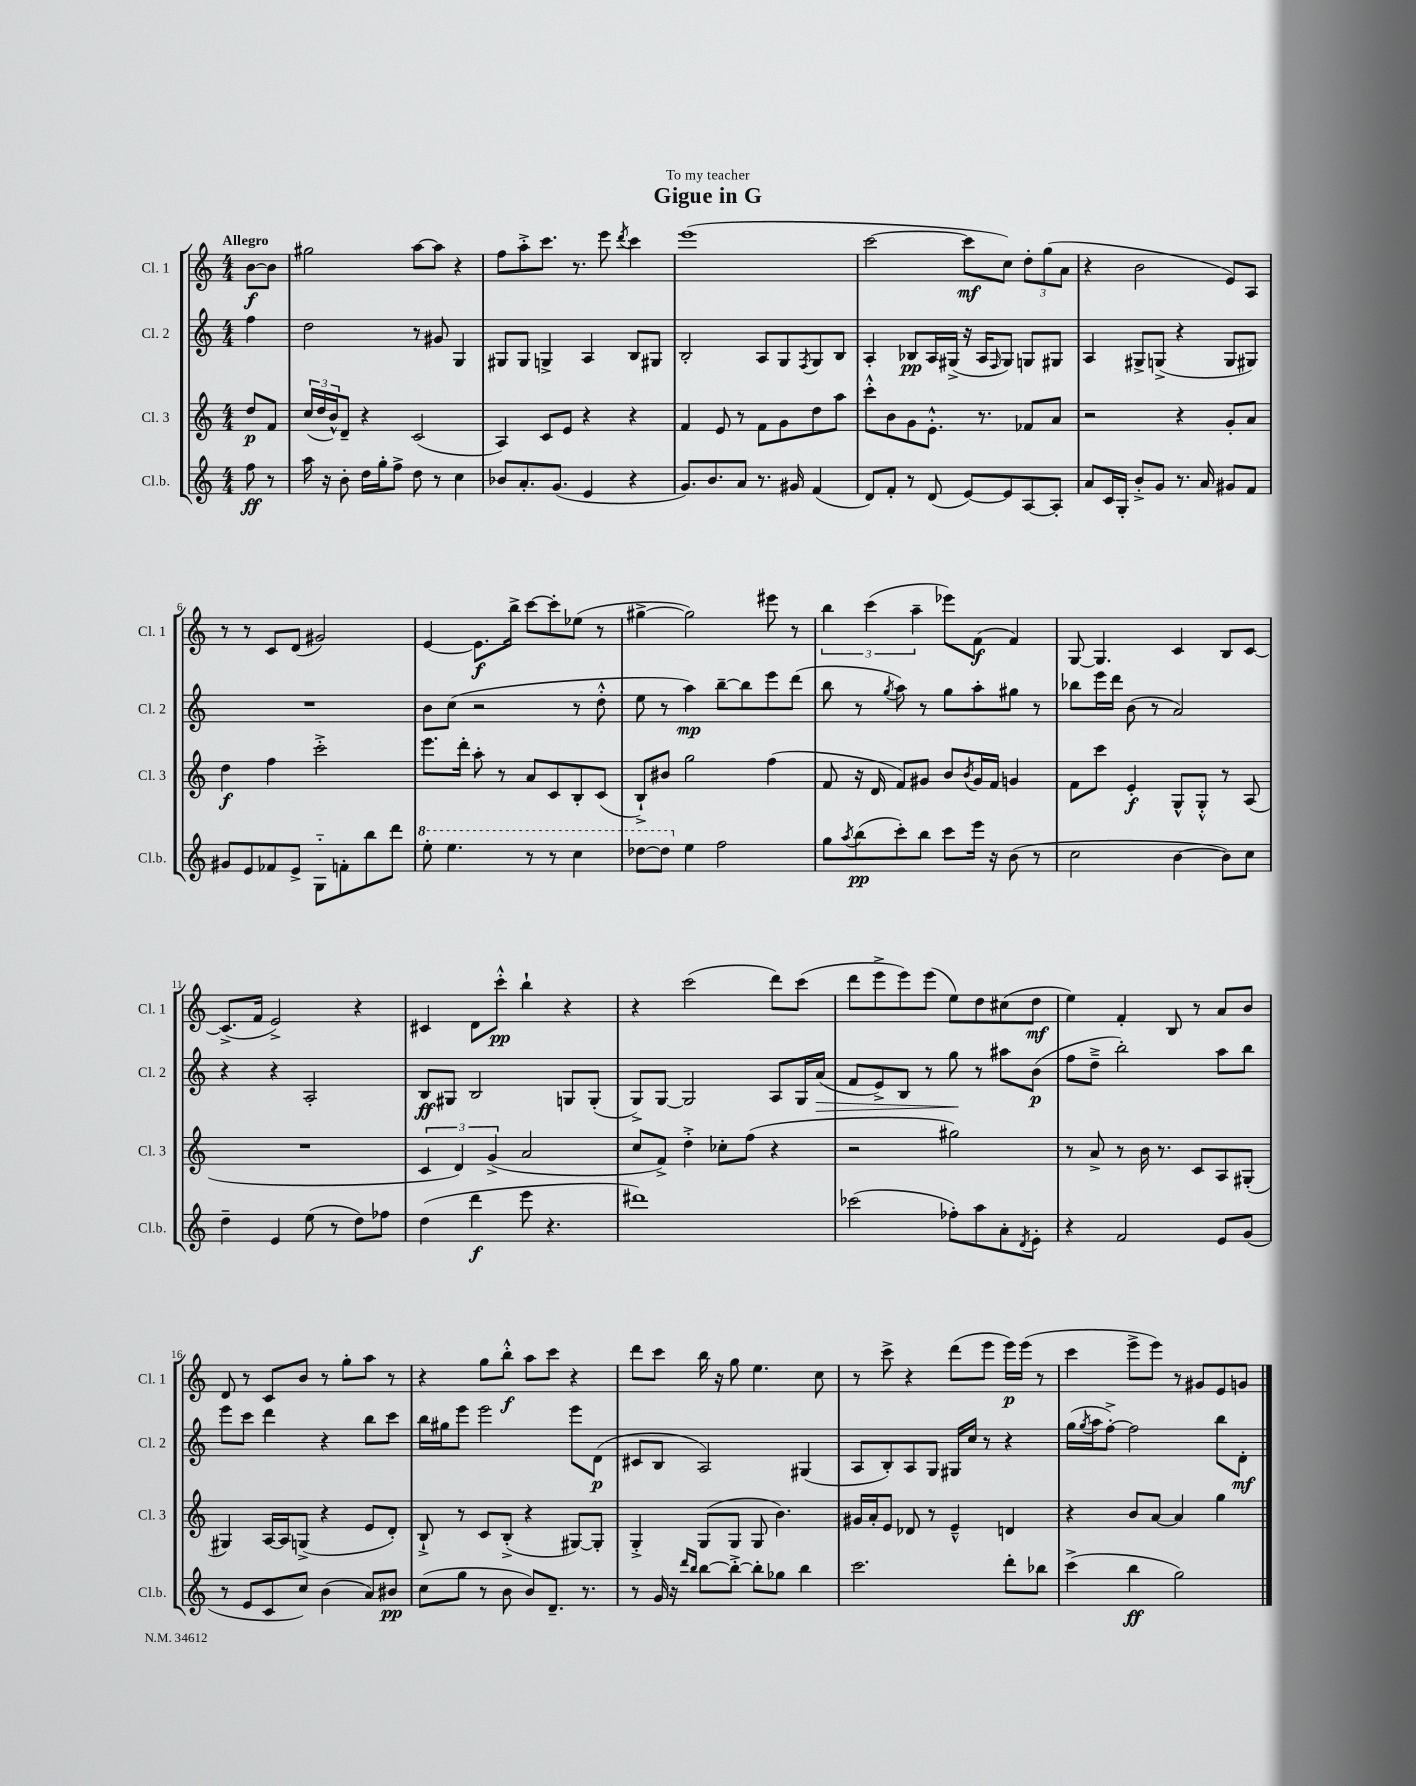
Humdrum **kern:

**kern	**kern	**kern	**kern
*staff4	*staff3	*staff2	*staff1
*clefG2	*clefG2	*clefG2	*clefG2
*k[]	*k[]	*k[]	*k[]
*M4/4	*M4/4	*M4/4	*M4/4
8ff	8dd	4ff	[8b
8r	8f	.	8b]
=	=	=	=
16aa	(24cc	2dd	2gg#
.	24dd	.	.
16r	.	.	.
.	24b^^)	.	.
8b'	8d~	.	.
16dd	4r	.	.
16gg'	.	.	.
8ff^	.	.	.
8dd	(2c	8r	[8aa
8r	.	8g#	8aa]
4cc	.	4G	4r
=	=	=	=
8b-	4A)	8G#	8ff
8.a'	.	8G#	8aa'^
.	8c	4G^	8.ccc
(8.g	.	.	.
.	8e	.	.
.	.	.	8.r
4e	4r	4A	.
.	.	.	8eee
.	.	.	8qddd
4r	4r	8B	4ccc
.	.	8G#	.
=	=	=	=
8.g)	4f	2B'	(1eee
8.b	.	.	.
.	8e	.	.
8a	8r	.	.
8.r	8f	8A	.
.	8g	8G	.
16g#	.	.	.
.	.	8qF	.
(4f	8dd	8G	.
.	8aa	8B	.
=	=	=	=
8d)	8ccc'^^	4A'	[2ccc
8f'	8b	.	.
8r	8g	8B-	.
(8d	8.e'^^	16A	.
.	.	(16G#^	.
[8e)	.	16r	8ccc]
.	8.r	16A	.
.	.	16qqF	.
8e]	.	8G#)	8cc)
[8A	8f-	8G	12dd'
.	.	.	(12gg
8A']	8a	8G#	.
.	.	.	12a
=	=	=	=
8a	2r	4A	4r
16c	.	.	.
16G'	.	.	.
8b'^	.	8G#^	2b
8g	.	(8G^	.
8.r	4r	4r	.
16a	.	.	.
8g#	8g'	8G	8e)
8f	8a	8G#)	8A
=	=	=	=
8g#	4dd	1r	8r
8e	.	.	8r
8f-	4ff	.	8c
8e^	.	.	(8d
8G'~	2ccc'^	.	2g#)
8f'	.	.	.
8bb	.	.	.
8ddd	.	.	.
=	=	=	=
8eee'	8.eee	8b	[4e
4.eee	.	(8cc	.
.	16ddd'	.	.
.	8aa'	2r	8.e]
.	8r	.	.
.	.	.	16bb^
8r	8a	.	[8ccc
8r	8c	.	8ccc']
4ccc	8B'	8r	(8ee-
.	(8c	8dd'^^	8r
=	=	=	=
[8ddd-	8B`^)	8ee	[4gg#^
8ddd-]	8b#	8r	.
4ee	2gg	4aa)	2gg#])
2ff	.	[8bb~	.
.	.	8bb]	.
.	(4ff	8eee	8eee#
.	.	(8ddd	8r
=	=	=	=
8gg	8f	8bb	6bb
8qaa	.	.	.
(8bb	16r	8r	.
.	.	.	(6ccc
.	16d	.	.
.	.	8qgg	.
8ccc')	8f)	8aa)	.
.	.	.	6aa~
8bb	8g#	8r	.
8ccc	8b	8gg	8eee-)
.	8qb	.	.
16eee	16g#	8aa'	(8f
16r	16f	.	.
(8b	4g	8gg#	4f)
8r	.	8r	.
=	=	=	=
2cc	8f	8bb-	[8G
.	8ccc	16eee	4.G]
.	.	16ddd	.
.	4e'	(8b	.
.	.	8r	.
[4b	8G^^	2a)	4c
.	8G'^^	.	.
8b])	8r	.	8B
8cc	(8A	.	[8c
=	=	=	=
4dd~	1r	4r	(8.c^]
.	.	.	16f
4e	.	4r	2e^)
(8ee	.	2A'	.
8r	.	.	.
8dd)	.	.	4r
8ff-	.	.	.
=	=	=	=
(4dd	6c	8B	4c#
.	.	8G#	.
.	6d)	.	.
4ddd	.	2B	8d
.	(6g^	.	.
.	.	.	8ccc'^^
8eee	2a	.	4bb`
4.r	.	.	.
.	.	8G	4r
.	.	(8G'	.
=	=	=	=
1ddd#)	8cc	8G^)	4r
.	8f^)	[8G	.
.	4dd'^	2G]	(2ccc
.	8cc-'	.	.
.	(8ff	.	.
.	4r	8A	8ddd)
.	.	16G	(8ccc
.	.	(16a	.
=	=	=	=
(2ccc-	2r	8f	8ddd
.	.	8e^)	8eee^
.	.	8B	8eee)
.	.	8r	(8eee
8ff-')	2gg#)	8gg	8ee)
8aa	.	8r	8dd
8a'	.	8aa#	(8cc#
8qd	.	.	.
8e'	.	(8b	8dd
=	=	=	=
4r	8r	8ff	4ee)
.	8a^	8dd~^	.
2f	8r	2bb')	4f'
.	16b	.	.
.	8.r	.	.
.	.	.	8B
.	8c	.	8r
8e	8A	8aa	8a
(8g	(8G#'	8bb	8b
=	=	=	=
8r	4G#)	8eee	8d
8e	.	8ccc	8r
8c	[16A	4ddd	8c
.	16A]	.	.
8cc)	(8G^	.	8b
(4b	4r	4r	8r
.	.	.	8gg'
8a)	8e	8bb	8aa
8b#	8d')	8ccc	8r
=	=	=	=
(8cc	8B`^	16bb	4r
.	.	16gg#	.
8gg	8r	8eee	.
8r	8c	2eee	8gg
8b	(8B'^	.	8bb'^^
8b)	4r	.	8aa
8.d~	.	.	8ccc
.	[8G#)	8eee	4r
8.r	.	.	.
.	8G#']	(8d	.
=	=	=	=
8r	4G'^	8c#	8ddd
16g	.	8B	8ccc
16r	.	.	.
16qqddd	.	.	.
16qqbb	.	.	.
[8bb	(8G	2A)	16bb
.	.	.	16r
8bb'^_	8G	.	8gg
8bb']	8G	.	4.ee
8gg-	4.b)	.	.
4bb	.	(4G#	.
.	.	.	8cc
=	=	=	=
2.ccc	16g#	8A	8r
.	16a'	.	.
.	8e	8B')	8ccc^
.	8d-	8A	4r
.	8r	8G	.
.	4e~^^	16G#	(8ddd
.	.	16cc	.
.	.	8r	8eee
8ddd'	4d	4r	16eee)
.	.	.	(16eee
8bb-	.	.	8r
=	=	=	=
(4ccc^	4r	(16gg	4ccc
.	.	8qgg	.
.	.	16aa	.
.	.	[8ff'^)	.
4bb	8b	2ff]	8eee^
.	[8a	.	8eee)
2gg)	4a]	.	8r
.	.	.	8g#
.	4gg	8bb	8e
.	.	8d'	8g
==	==	==	==
*-	*-	*-	*-
